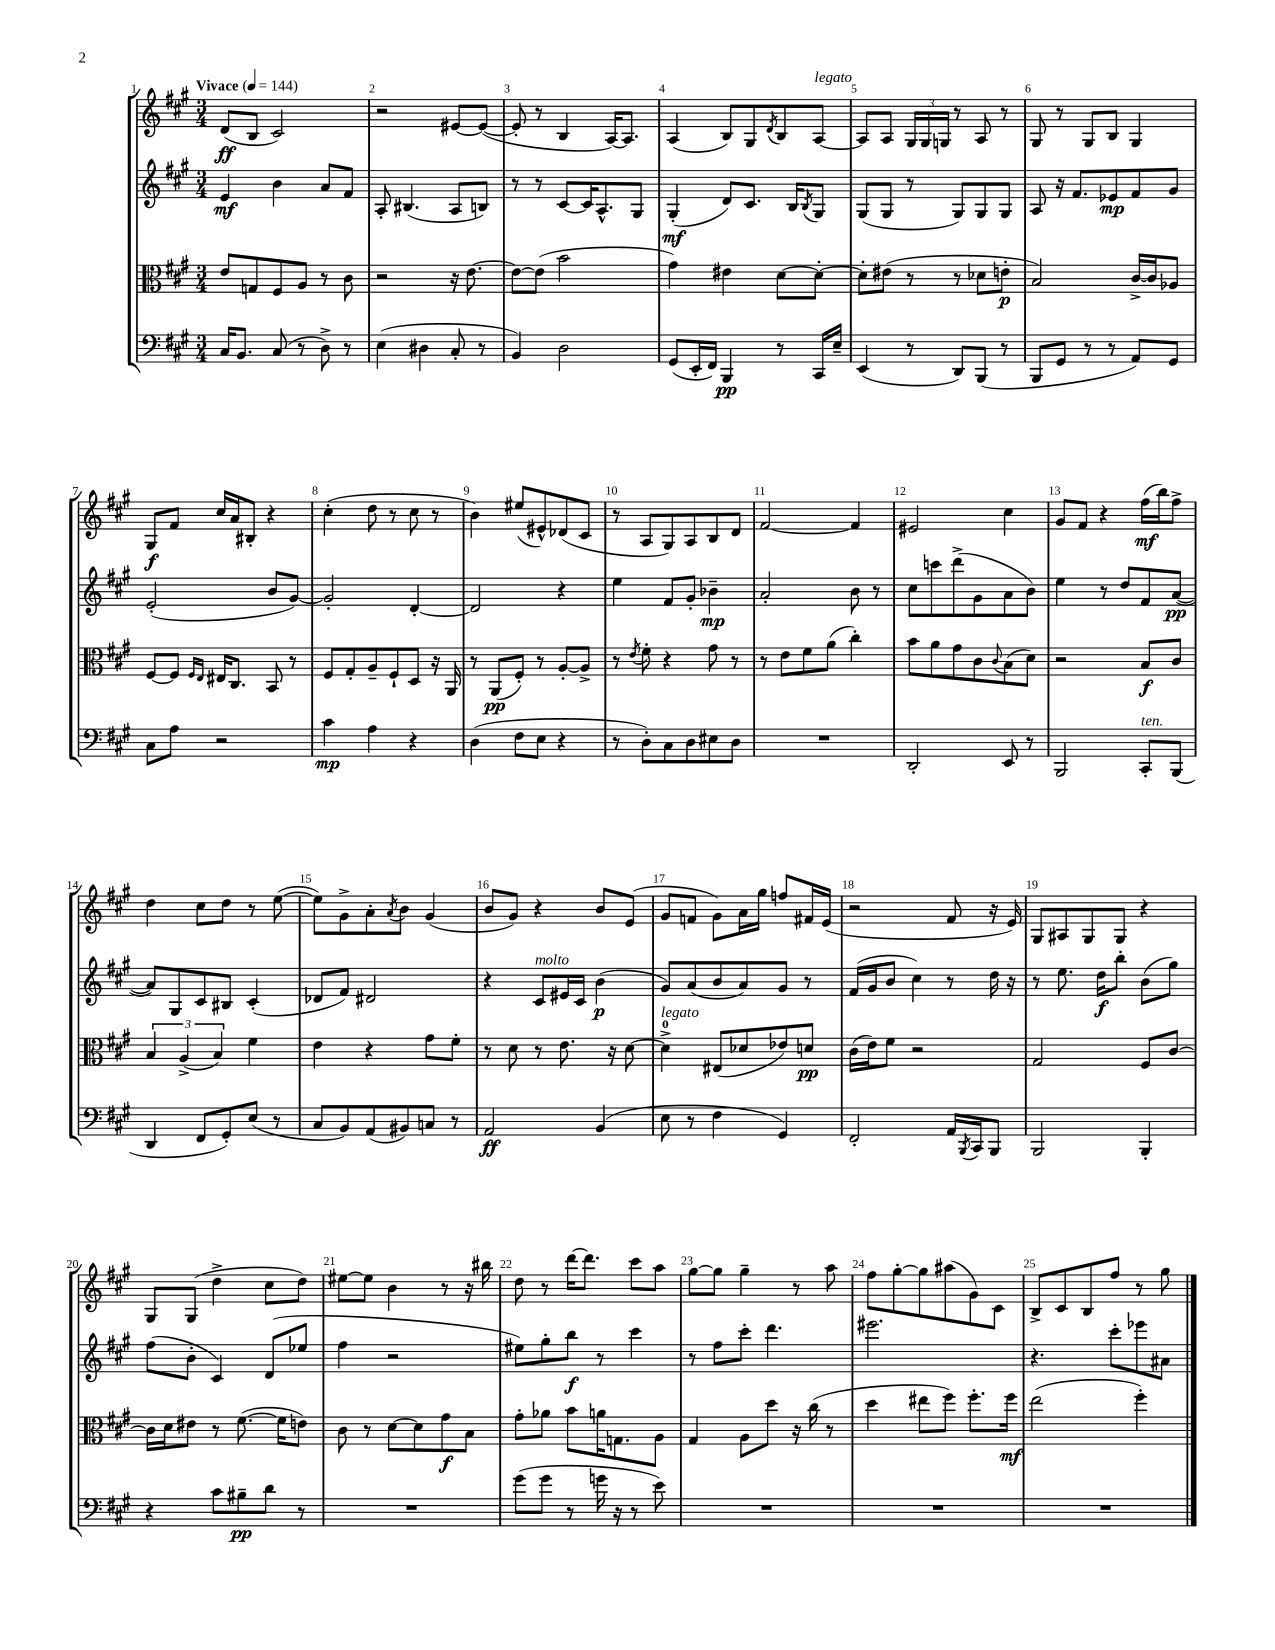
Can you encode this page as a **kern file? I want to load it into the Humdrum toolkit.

**kern	**dynam	**kern	**dynam	**kern	**dynam	**kern	**dynam
*part4	*part4	*part3	*part3	*part2	*part2	*part1	*part1
*staff4	*staff4	*staff3	*staff3	*staff2	*staff2	*staff1	*staff1
*clefF4	*	*clefC3	*	*clefG2	*	*clefG2	*
*k[f#c#g#]	*	*k[f#c#g#]	*	*k[f#c#g#]	*	*k[f#c#g#]	*
*M3/4	*	*M3/4	*	*M3/4	*	*M3/4	*
*MM144	*	*MM144	*	*MM144	*	*MM144	*
=1	=1	=1	=1	=1	=1	=1	=1
!	!	!	!	!	!	!LO:TX:a:B:t=Vivace	!
16C#/KL	.	8e/L	.	4e/	mf	(8d/L	ff
8.BB/J	.	.	.	.	.	.	.
.	.	8Gn/	.	.	.	8B/J	.
(8C#/	.	8F#/	.	4b\	.	2c#/)	.
8r	.	8A/J	.	.	.	.	.
8D^\)	.	8r	.	8a/L	.	.	.
8r	.	8c#\	.	8f#/J	.	.	.
=2	=2	=2	=2	=2	=2	=2	=2
(4E\	.	2r	.	8A'/	.	2r	.
.	.	.	.	(4.B#X/	.	.	.
4D#X\	.	.	.	.	.	.	.
8C#'/	.	16r	.	8A/L	.	[8e#X/L	.
.	.	[8.e\	.	.	.	.	.
8r	.	.	.	8Bn/J)	.	(8e#/J_	.
=3	=3	=3	=3	=3	=3	=3	=3
4BB/)	.	8e\L_	.	8r	.	8e#'/]	.
.	.	(8e\J]	.	8r	.	8r	.
2D\	.	2b\	.	[8c#/L	.	4B/	.
.	.	.	.	16c#/K]	.	.	.
.	.	.	.	8.A^^/	.	.	.
.	.	.	.	.	.	[16A/KL)	.
.	.	.	.	.	.	8.A/J]	.
.	.	.	.	8G#/J	.	.	.
=4	=4	=4	=4	=4	=4	=4	=4
(8GG#/L	.	4g#\)	.	(4G#'/	mf	(4A/	.
16EE'/L	.	.	.	.	.	.	.
16FF#/JJ)	.	.	.	.	.	.	.
4BBB/	pp	4e#X\	.	8d/L)	.	8B/L)	.
.	.	.	.	8.c#/J	.	8G#/	.
.	.	.	.	.	.	8qd/	.
8r	.	[8d\L	.	.	.	8B/	.
.	.	.	.	16B/KL	.	.	.
.	.	.	.	8qB/	.	.	.
!	!	!	!	!	!	!LO:TX:a:i:t=legato	!
16CC#/LL	.	8d'\J_	.	8G#/J	.	[8A/J	.
16E~/JJ	.	.	.	.	.	.	.
=5	=5	=5	=5	=5	=5	=5	=5
(4EE/	.	8d'\L]	.	(8G#/L	.	8A/L]	.
.	.	(8e#X\J	.	8G#/J	.	8A/J	.
8r	.	8r	.	8r	.	24G#/LL	.
.	.	.	.	.	.	24G#/	.
.	.	.	.	.	.	24Gn/JJ	.
8DD/L)	.	8r	.	8G#/L)	.	8r	.
(8BBB/J	.	8d-X\L	.	8G#/	.	8A/	.
8r	.	8en'\J	p	8G#/J	.	8r	.
=6	=6	=6	=6	=6	=6	=6	=6
8BBB/L	.	2B/)	.	8A/	.	8G#/	.
8GG#/J	.	.	.	16r	.	8r	.
.	.	.	.	8.f#/L	.	.	.
8r	.	.	.	.	.	8G#/L	.
8r	.	.	.	8e-X/	mp	8B/J	.
8AA/L)	.	[16c#^/LL	.	8f#/	.	4G#/	.
.	.	16c#/J]	.	.	.	.	.
8GG#/J	.	8A-X/J	.	8g#/J	.	.	.
!!LO:LB:g=z
=7	=7	=7	=7	=7	=7	=7	=7
8C#\L	.	[8F#/L	.	(2e'/	.	8G#/L	f
8A\J	.	8F#/J]	.	.	.	8f#/J	.
.	.	16qqF#/LL	.	.	.	.	.
.	.	16qqE/JJ	.	.	.	.	.
2r	.	16E#X/KL	.	.	.	16cc#/LL	.
.	.	8.C#/J	.	.	.	16a/J	.
.	.	.	.	.	.	8B#X'/J	.
.	.	8BB/	.	8b/L	.	4r	.
.	.	8r	.	[8g#/J)	.	.	.
=8	=8	=8	=8	=8	=8	=8	=8
4c#\	mp	8F#/L	.	2g#'/]	.	(4cc#'\	.
.	.	8G#'/	.	.	.	.	.
4A\	.	8A~/	.	.	.	8dd\	.
.	.	8F#`/	.	.	.	8r	.
4r	.	8D/J	.	[4d'/	.	8cc#\	.
.	.	16r	.	.	.	8r	.
.	.	16AA/	.	.	.	.	.
=9	=9	=9	=9	=9	=9	=9	=9
(4D\	.	8r	.	2d/]	.	4b\)	.
.	.	(8AA/L	pp	.	.	.	.
8F#\L	.	8F#'/J)	.	.	.	(8ee#X/L	.
8E\J	.	8r	.	.	.	8e#X^^/)	.
4r	.	[8A'/L	.	4r	.	(8d-X/	.
.	.	8A^/J]	.	.	.	8c#/J	.
=10	=10	=10	=10	=10	=10	=10	=10
8r	.	8r	.	4ee\	.	8r	.
.	.	8qe/	.	.	.	.	.
8D'\L)	.	8f#'\	.	.	.	8A/L	.
8C#\	.	4r	.	8f#/L	.	8G#/)	.
8D\	.	.	.	8g#'/J	.	8A/	.
8E#X\	.	8g#\	.	4b-X~\	mp	8B/	.
8D\J	.	8r	.	.	.	8d/J	.
=11	=11	=11	=11	=11	=11	=11	=11
2.r	.	8r	.	2a'/	.	[2f#/	.
.	.	8e\L	.	.	.	.	.
.	.	8f#\	.	.	.	.	.
.	.	(8a\J	.	.	.	.	.
.	.	4cc#'\)	.	8b\	.	4f#/]	.
.	.	.	.	8r	.	.	.
=12	=12	=12	=12	=12	=12	=12	=12
2DD'/	.	8b\L	.	8cc#\L	.	2e#X/	.
.	.	8a\	.	8cccn\	.	.	.
.	.	8g#\	.	(8ddd^\	.	.	.
.	.	8c#\	.	8g#\	.	.	.
.	.	8qqc#/	.	.	.	.	.
8EE/	.	(8B\	.	8a\	.	4cc#\	.
8r	.	8d\J)	.	8b\J)	.	.	.
=13	=13	=13	=13	=13	=13	=13	=13
2BBB/	.	2r	.	4ee\	.	8g#/L	.
.	.	.	.	.	.	8f#/J	.
.	.	.	.	8r	.	4r	.
.	.	.	.	8dd/L	.	.	.
!LO:TX:a:i:t=ten.	!	!	!	!	!	!	!
8CC#'/L	.	8B/L	f	8f#/	.	(16ff#\LL	mf
.	.	.	.	.	.	16bb\J)	.
(8BBB/J	.	8c#/J	.	([8a/J	pp	8ff#^\J	.
!!LO:LB:g=z
=14	=14	=14	=14	=14	=14	=14	=14
4DD/	.	6B/	.	8a/L])	.	4dd\	.
.	.	.	.	8G#/	.	.	.
.	.	(6A^/	.	.	.	.	.
8FF#/L	.	.	.	8c#/	.	8cc#\L	.
.	.	6B/)	.	.	.	.	.
8GG#'/)	.	.	.	8B#X/J	.	8dd\J	.
(8E/J	.	4f#\	.	(4c#'/	.	8r	.
8r	.	.	.	.	.	([8ee\	.
=15	=15	=15	=15	=15	=15	=15	=15
8C#/L	.	4e\	.	8d-X/L	.	8ee\L])	.
8BB/)	.	.	.	8f#/J)	.	8g#^\	.
(8AA/	.	4r	.	2d#X/	.	8a'\	.
.	.	.	.	.	.	8qa/	.
8BB#X/)	.	.	.	.	.	8b\J	.
8Cn/J	.	8g#\L	.	.	.	(4g#/	.
8r	.	8f#'\J	.	.	.	.	.
=16	=16	=16	=16	=16	=16	=16	=16
2AA/	ff	8r	.	4r	.	8b/L	.
.	.	8d\	.	.	.	8g#/J)	.
!	!	!	!	!LO:TX:a:i:t=molto	!	!	!
.	.	8r	.	8c#/L	.	4r	.
.	.	8.e\	.	16e#X/L	.	.	.
.	.	.	.	16c#/JJ	.	.	.
(4BB/	.	.	.	(4b\	p	8b/L	.
.	.	16r	.	.	.	.	.
.	.	[8d\	.	.	.	(8e/J	.
=17	=17	=17	=17	=17	=17	=17	=17
!	!	!LO:TX:a:i:t=legato	!	!	!	!	!
8E\	.	4d^\]	.	8g#/L)	.	8g#/L	.
8r	.	.	.	(8a/	.	8fn/J	.
4F#\	.	(8E#X/L	.	8b/	.	8g#\L)	.
.	.	8d-X/	.	8a/)	.	16a\L	.
.	.	.	.	.	.	16gg#\JJ	.
4GG#/)	.	8e-X/)	.	8g#/J	.	8ffn/L	.
.	.	8dn/J	pp	8r	.	16f#X/L	.
.	.	.	.	.	.	(16e/JJ	.
=18	=18	=18	=18	=18	=18	=18	=18
2FF#'/	.	(16c#\LL	.	(16f#/LL	.	2r	.
.	.	16e\J)	.	16g#/J	.	.	.
.	.	8f#\J	.	8b/J	.	.	.
.	.	2r	.	4cc#\)	.	.	.
16AA/LL	.	.	.	8r	.	8f#/	.
8qBBB/	.	.	.	.	.	.	.
16CC#/J	.	.	.	.	.	.	.
8BBB/J	.	.	.	16dd\	.	16r	.
.	.	.	.	16r	.	16e/)	.
=19	=19	=19	=19	=19	=19	=19	=19
2BBB/	.	2G#/	.	8r	.	8G#/L	.
.	.	.	.	8.ee\	.	8A#X/	.
.	.	.	.	.	.	8G#/	.
.	.	.	.	16dd\KL	f	.	.
.	.	.	.	8bb'\J	.	8G#/J	.
4BBB'/	.	8F#/L	.	(8b\L	.	4r	.
.	.	[8c#/J	.	8gg#\J)	.	.	.
!!LO:LB:g=z
=20	=20	=20	=20	=20	=20	=20	=20
4r	.	16c#\LL]	.	(8ff#\L	.	8G#/L	.
.	.	16d\J	.	.	.	.	.
.	.	8e#X\J	.	8b'\J	.	(8G#/J	.
8c#\L	.	8r	.	4c#/)	.	4dd^\	.
8B#X~\	pp	([8.f#\	.	.	.	.	.
8d\J	.	.	.	(8d/L	.	8cc#\L	.
.	.	16f#\KL]	.	.	.	.	.
8r	.	8en\J)	.	8ee-X/J	.	8dd\J)	.
=21	=21	=21	=21	=21	=21	=21	=21
2.r	.	8c#\	.	4ff#\	.	[8ee#X\L	.
.	.	8r	.	.	.	8ee#\J]	.
.	.	[8d\L	.	2r	.	4b\	.
.	.	8d\]	.	.	.	.	.
.	.	8g#\	f	.	.	8r	.
.	.	8B\J	.	.	.	16r	.
.	.	.	.	.	.	16bb#X\	.
=22	=22	=22	=22	=22	=22	=22	=22
(8g#\L	.	8g#'\L	.	8ee#X\L)	.	8dd\	.
8g#\J	.	8a-X\J	.	8gg#'\	.	8r	.
8r	.	8b\L	.	8bb\J	f	[16ddd\KL	.
.	.	.	.	.	.	8.ddd\J]	.
16gn\	.	16an\K	.	8r	.	.	.
16r	.	8.Gn\	.	.	.	.	.
8r	.	.	.	4ccc#\	.	8ccc#\L	.
8e\)	.	8A\J	.	.	.	8aa\J	.
=23	=23	=23	=23	=23	=23	=23	=23
2.r	.	4G#/	.	8r	.	[8gg#\L	.
.	.	.	.	8ff#\L	.	8gg#\J]	.
.	.	8A\L	.	8ccc#'\J	.	4gg#~\	.
.	.	8dd\J	.	4.ddd\	.	.	.
.	.	16r	.	.	.	8r	.
.	.	(16cc#\	.	.	.	.	.
.	.	8r	.	.	.	8aa\	.
=24	=24	=24	=24	=24	=24	=24	=24
2.r	.	4dd\	.	2.eee#X\	.	8ff#\L	.
.	.	.	.	.	.	[8gg#'\	.
.	.	8ee#X\L	.	.	.	8gg#\]	.
.	.	8ff#\J)	.	.	.	(8aa#X\	.
.	.	8.ff#'\L	.	.	.	8g#\)	.
.	.	.	.	.	.	8c#\J	.
.	.	16ff#\Jk	mf	.	.	.	.
=25	=25	=25	=25	=25	=25	=25	=25
2.r	.	(2ee\	.	4.r	.	8B^/L	.
.	.	.	.	.	.	8c#/	.
.	.	.	.	.	.	8B/	.
.	.	.	.	8ccc#'\L	.	8ff#/J	.
.	.	4ff#'\)	.	8eee-X\	.	8r	.
.	.	.	.	8a#X\J	.	8gg#\	.
==	==	==	==	==	==	==	==
*-	*-	*-	*-	*-	*-	*-	*-
